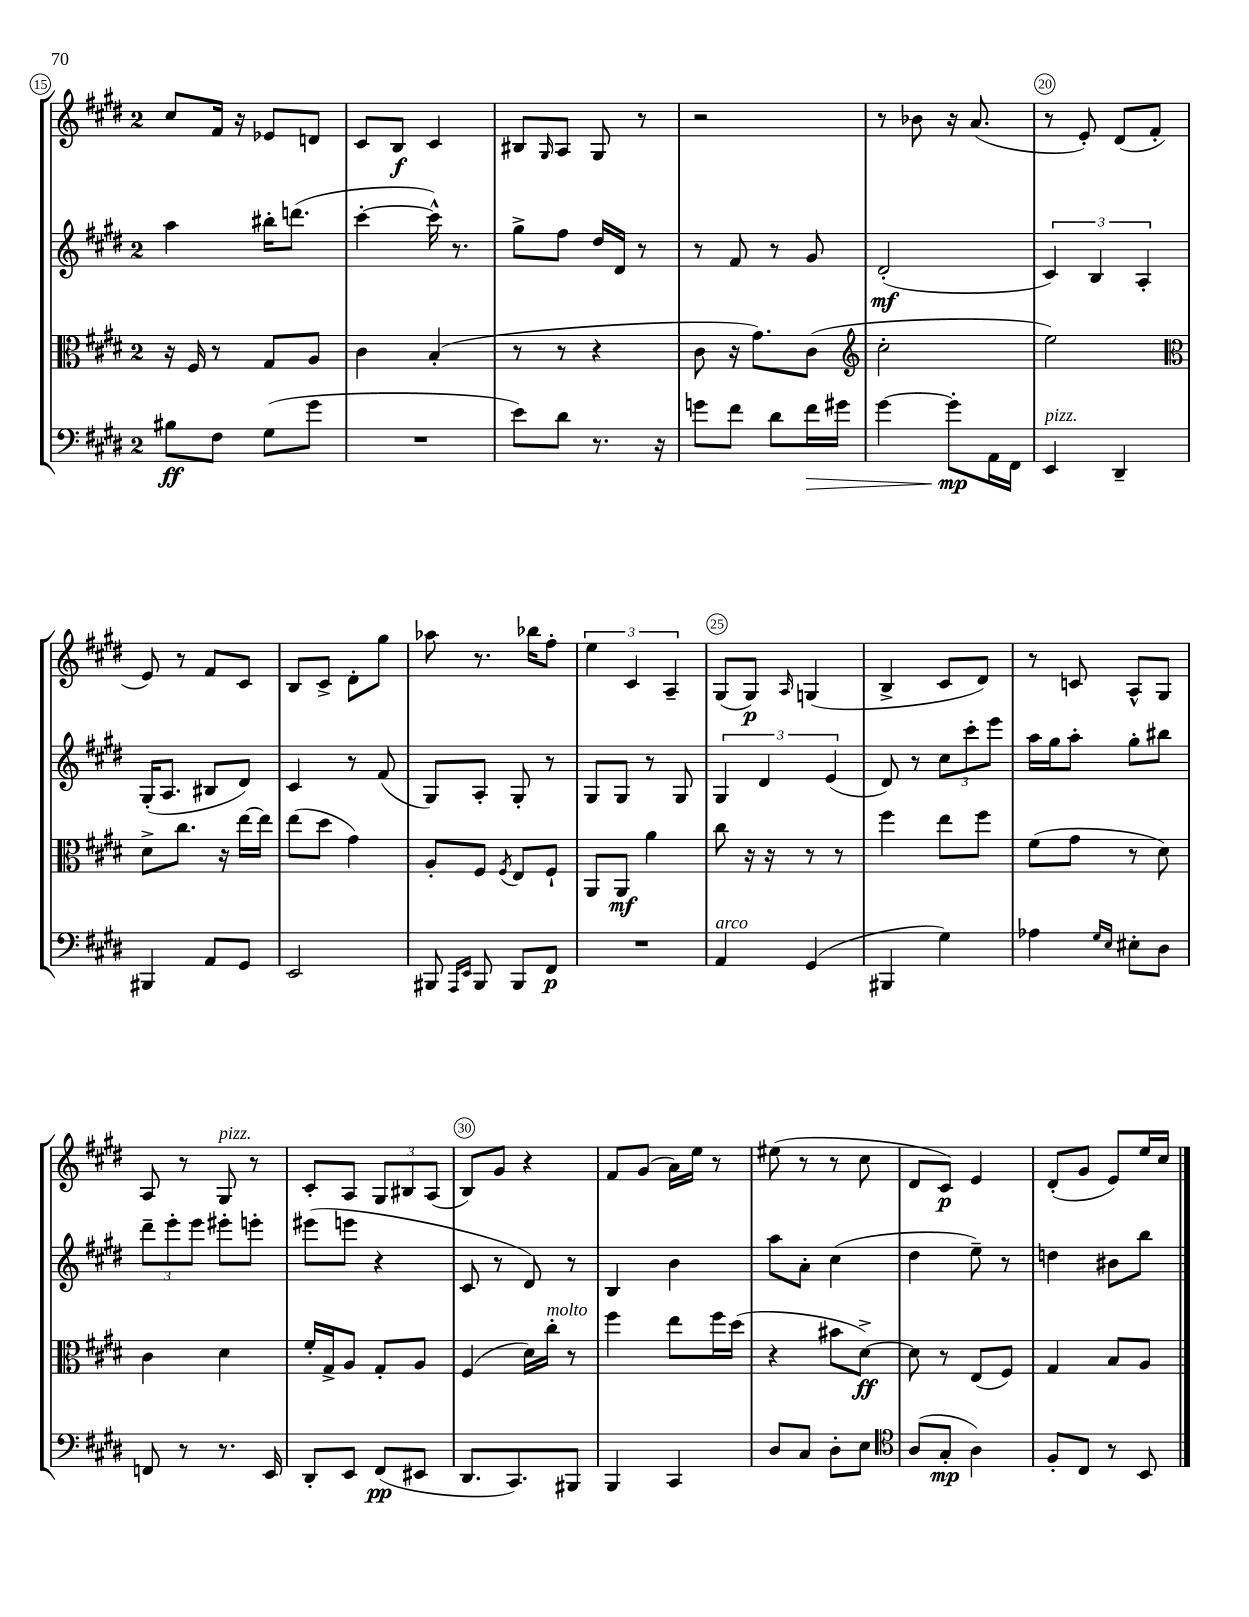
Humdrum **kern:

**kern	**kern	**kern	**kern
*staff4	*staff3	*staff2	*staff1
*clefF4	*clefC3	*clefG2	*clefG2
*k[f#c#g#d#]	*k[f#c#g#d#]	*k[f#c#g#d#]	*k[f#c#g#d#]
*M2/4	*M2/4	*M2/4	*M2/4
8B#	16r	4aa	8cc#
.	16F#	.	.
8F#	8r	.	16f#
.	.	.	16r
(8G#	8G#	16bb#'	8e-
.	.	(8.ddd	.
8g#	8A	.	8d
=	=	=	=
2r	4c#	[4ccc#'	8c#
.	.	.	8B
.	(4B'	16ccc#^^])	4c#
.	.	8.r	.
=	=	=	=
8e)	8r	8gg#^	8B#
.	.	.	16qqG#
8d#	8r	8ff#	8A
8.r	4r	16dd#	8G#
.	.	16d#	.
.	.	8r	8r
16r	.	.	.
=	=	=	=
8g	8c#	8r	2r
8f#	16r	8f#	.
.	8.g#)	.	.
8d#	.	8r	.
16f#	(8c#	8g#	.
16g#	.	.	.
=	=	=	=
*	*clefG2	*	*
[4g#	2cc#'	(2d#'	8r
.	.	.	8b-
8g#']	.	.	16r
.	.	.	(8.a
16AA	.	.	.
16FF#	.	.	.
=	=	=	=
4EE	2ee)	6c#)	8r
.	.	.	8e')
.	.	6B	.
4DD#~	.	.	(8d#
.	.	6A'	.
.	.	.	8f#'
=	=	=	=
*	*clefC3	*	*
4BBB#	8d#^	(16G#'	8e)
.	.	8.A	.
.	8.cc#	.	8r
8AA	.	8B#	8f#
.	16r	.	.
8GG#	[16ee	8d#)	8c#
.	16ee]	.	.
=	=	=	=
2EE	(8ee	4c#	8B
.	8dd#	.	8c#^
.	4g#)	8r	8d#'
.	.	(8f#	8gg#
=	=	=	=
8BBB#	8A'	8G#)	8aa-
16qqAAA	.	.	.
16qqEE	.	.	.
8BBB#	8F#	8A'	8.r
.	8qF#	.	.
8BBB#	8E	8G#'	.
.	.	.	16bb-
8FF#	8F#`	8r	8ff#'
=	=	=	=
2r	8AA	8G#	6ee
.	8AA	8G#	.
.	.	.	6c#
.	4a	8r	.
.	.	.	6A~
.	.	8G#	.
=	=	=	=
4AA	8cc#	6G#	(8G#
.	16r	.	8G#)
.	.	6d#	.
.	16r	.	.
.	.	.	16qqA
(4GG#	8r	.	(4G
.	.	(6e	.
.	8r	.	.
=	=	=	=
4BBB#	4ff#	8d#)	4B^
.	.	8r	.
4G#)	8ee	12cc#	8c#
.	.	12ccc#'	.
.	8ff#	.	8d#)
.	.	12eee	.
=	=	=	=
4A-	(8f#	16aa	8r
.	.	16gg#	.
.	8g#	8aa'	8c
16qqG#	.	.	.
16qqE	.	.	.
8E#'	8r	8gg#'	8A^^
8D#	8d#)	8bb#	8G#
=	=	=	=
8FF	4c#	12ddd#~	8A
.	.	12eee'	.
8r	.	.	8r
.	.	12eee	.
8.r	4d#	8eee#'	8G#
.	.	8eee'	8r
16EE	.	.	.
=	=	=	=
8DD#'	16f#'	(8eee#	8c#'
.	16G#^	.	.
8EE	8A	8eee	8A
(8FF#	8G#'	4r	12G#
.	.	.	12B#
8EE#	8A	.	.
.	.	.	(12A
=	=	=	=
8.DD#	(4F#	8c#	8B)
.	.	8r	8g#
8.CC#)	.	.	.
.	16d#)	8d#)	4r
.	16cc#'	.	.
8BBB#	8r	8r	.
=	=	=	=
4BBB	4ff#	4B	8f#
.	.	.	(8g#
4CC#	8ee	4b	16a)
.	.	.	16ee
.	16ff#	.	8r
.	(16dd#	.	.
=	=	=	=
8D#	4r	8aa	(8ee#
8C#	.	8a'	8r
8D#'	8b#	(4cc#	8r
8E	[8d#^)	.	8cc#
=	=	=	=
*clefC4	*	*	*
(8A	8d#]	4dd#	8d#
8G#'	8r	.	8c#)
4A)	(8E	8ee~)	4e
.	8F#)	8r	.
=	=	=	=
8F#'	4G#	4dd	(8d#'
8C#	.	.	8g#
8r	8B	8b#	8e)
8BB	8A	8bb	16ee
.	.	.	16cc#
==	==	==	==
*-	*-	*-	*-
